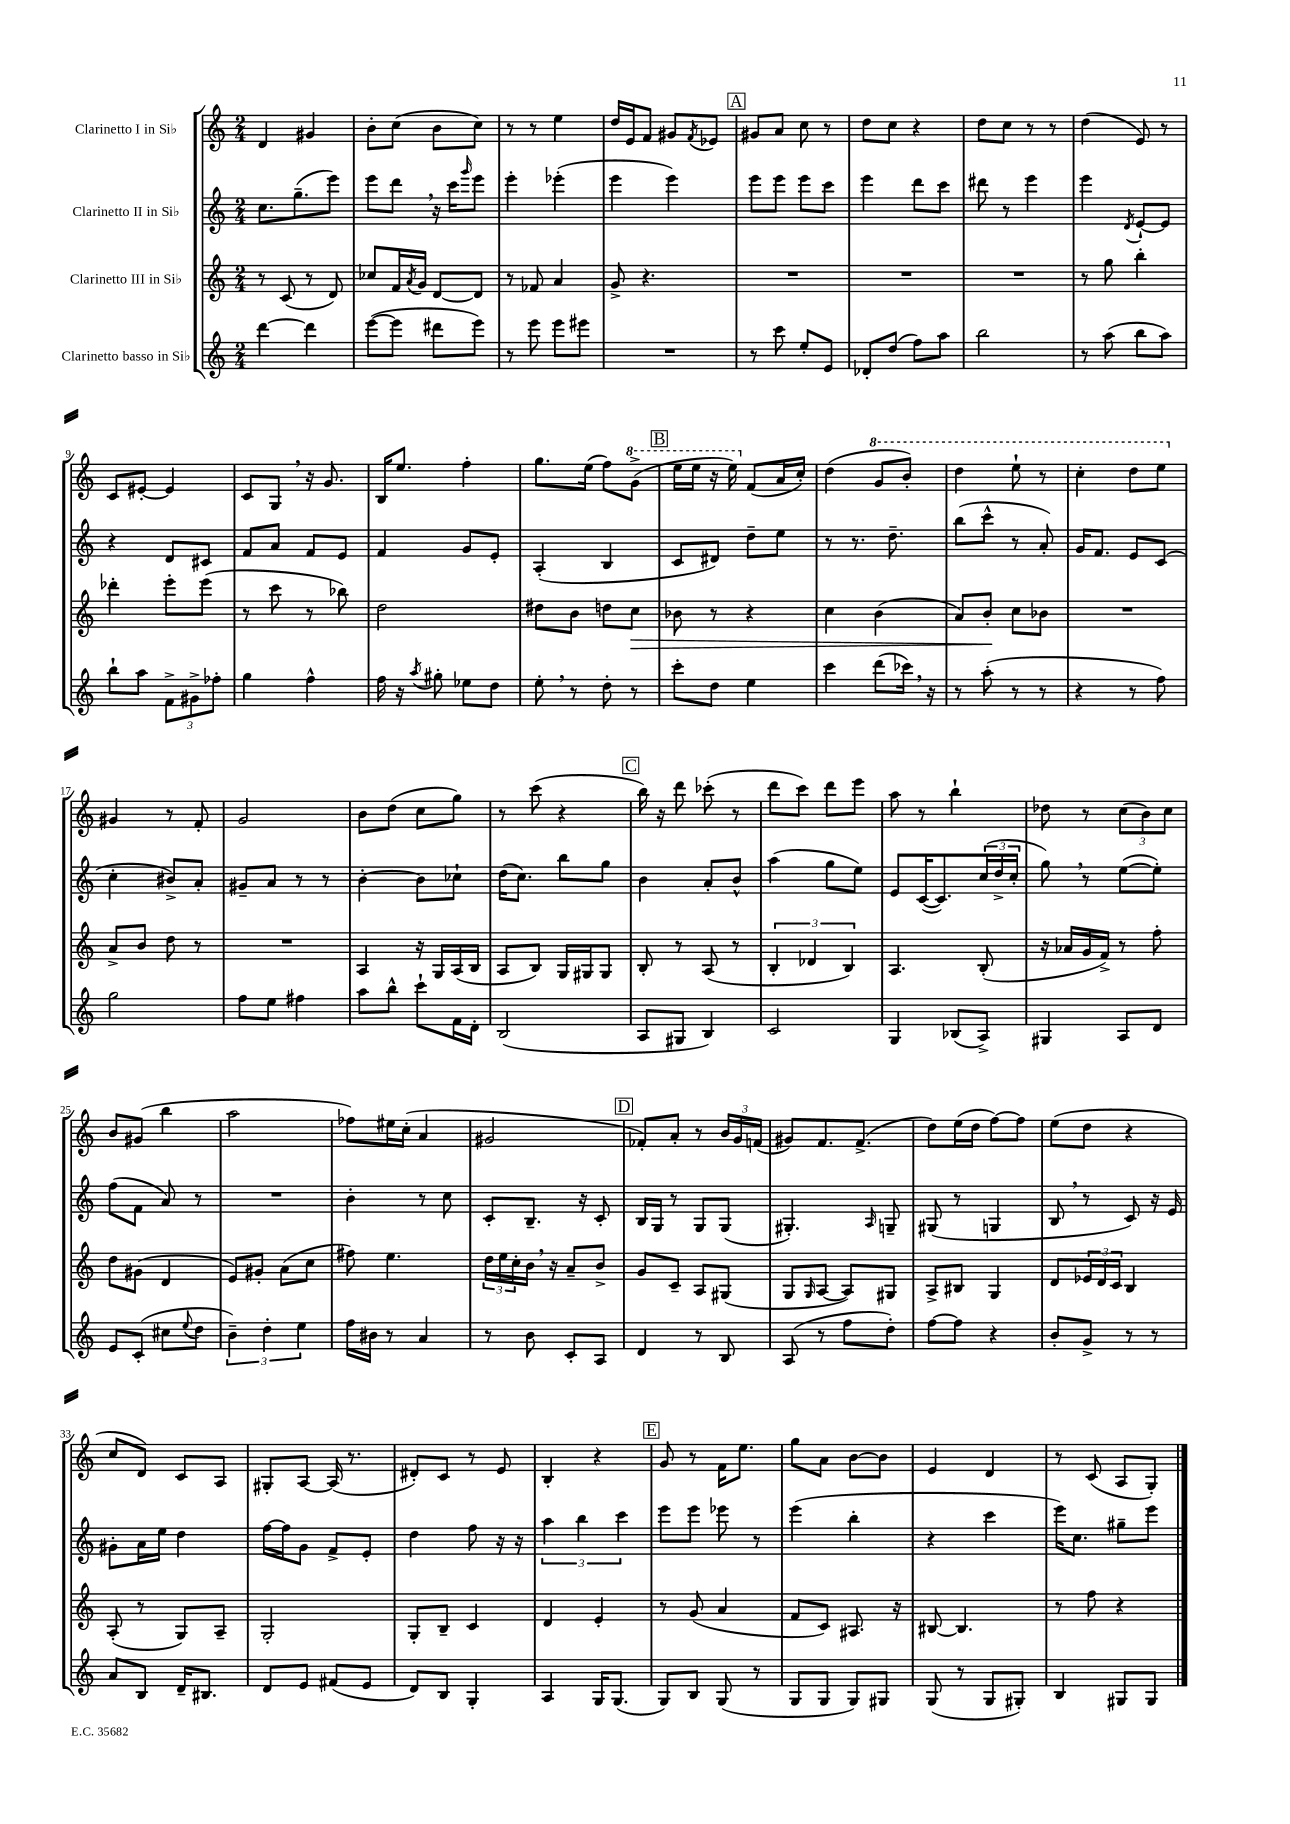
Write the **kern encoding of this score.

**kern	**kern	**kern	**kern
*staff4	*staff3	*staff2	*staff1
*clefG2	*clefG2	*clefG2	*clefG2
*k[]	*k[]	*k[]	*k[]
*M2/4	*M2/4	*M2/4	*M2/4
[4ddd	8r	8.cc	4d
.	(8c	.	.
.	.	(8.gg~	.
4ddd]	8r	.	4g#
.	8d)	8eee)	.
=	=	=	=
([8eee	8cc-	8eee	8b'
8eee]	16f	8ddd	(8cc
.	8qa	.	.
.	16g	.	.
8ddd#	[8d	16r	8b
.	.	16ccc	.
.	.	16qqggg	.
8eee)	8d]	8eee	8cc)
=	=	=	=
8r	8r	4eee'	8r
8eee	8f-	.	8r
8eee	4a	(4eee-'	4ee
8eee#	.	.	.
=	=	=	=
2r	8g^	4eee	16dd
.	.	.	16e
.	4.r	.	8f
.	.	4eee)	8g#
.	.	.	8qf
.	.	.	8e-
=	=	=	=
8r	2r	8eee	8g#
8ccc	.	8eee	8a
8ee'	.	8eee	8cc
8e	.	8ccc	8r
=	=	=	=
8d-'	2r	4eee	8dd
(8dd	.	.	8cc
8ff)	.	8ddd	4r
8aa	.	8ccc	.
=	=	=	=
2bb	2r	8ddd#	8dd
.	.	8r	8cc
.	.	4eee	8r
.	.	.	8r
=	=	=	=
8r	8r	4eee	(4dd
(8aa	8gg	.	.
.	.	8qd	.
8bb	4bb'	[8e`	8e)
8aa)	.	8e]	8r
=	=	=	=
8bb`	4ddd-'	4r	8c
8aa	.	.	[8e#'
12f^	8eee'	8d	4e#]
12g#^	.	.	.
.	(8eee	8c#	.
12ff-'	.	.	.
=	=	=	=
4gg	8r	8f	8c
.	8ccc	8a	8G
4ff^^	8r	8f	16r
.	.	.	8.g
.	8bb-)	8e	.
=	=	=	=
16ff	2dd	4f	16B
16r	.	.	8.ee
8qaa	.	.	.
8gg#'	.	.	.
8ee-	.	8g	4ff'
8dd	.	8e'	.
=	=	=	=
8ee'	8dd#	(4A'	8.gg
8r	8b	.	.
.	.	.	(16ee
8dd'	8dd	4B	8ff)
8r	8cc	.	(8gg^
=	=	=	=
8ccc'	8b-	8c	16eee
.	.	.	16eee
8dd	8r	8d#)	16r
.	.	.	16eee)
4ee	4r	8dd~	(8f
.	.	8ee	16a
.	.	.	16cc')
=	=	=	=
4ccc	4cc	8r	(4dd
.	.	8.r	.
(8ddd	(4b	.	8gg
.	.	8.dd~	.
16ccc-)	.	.	8bb')
16r	.	.	.
=	=	=	=
8r	8a)	(8bb	4ddd
(8aa'	8b'	8ccc^^	.
8r	8cc	8r	8eee`
8r	8b-	8a')	8r
=	=	=	=
4r	2r	16g	4ccc'
.	.	8.f	.
8r	.	8e	8ddd
8ff)	.	(8c	8eee
=	=	=	=
2gg	8a^	4cc'	4g#
.	8b	.	.
.	8dd	8b#^)	8r
.	8r	8a'	8f'
=	=	=	=
8ff	2r	8g#~	2g
8ee	.	8a	.
4ff#	.	8r	.
.	.	8r	.
=	=	=	=
8aa	4A	[4b'	8b
8bb^^	.	.	(8dd
8ccc`	16r	8b]	8cc
.	16G	.	.
16f	(16A	8cc-`	8gg)
16d'	16B	.	.
=	=	=	=
(2B	8A	(16dd	8r
.	.	8.cc)	.
.	8B)	.	(8ccc
.	16G	8bb	4r
.	16G#	.	.
.	8G#	8gg	.
=	=	=	=
8A	8B'	4b	16bb)
.	.	.	16r
8G#	8r	.	8ddd
4B)	(8A	8a'	(8ccc-'
.	8r	8b^^	8r
=	=	=	=
2c	6B'	(4aa	8ddd
.	.	.	8ccc)
.	6d-	.	.
.	.	8gg	8ddd
.	6B)	.	.
.	.	8ee)	8eee
=	=	=	=
4G	4.A	8e	8aa
.	.	([16c	8r
.	.	8.c])	.
(8B-	.	.	4bb`
8A^)	(8B'	(24cc	.
.	.	24dd^	.
.	.	24cc'	.
=	=	=	=
4G#	16r	8gg)	8dd-
.	16a-	.	.
.	16g	8r	8r
.	16f^)	.	.
8A	8r	([8ee	(12cc
.	.	.	12b)
8d	8ff'	8ee'])	.
.	.	.	12cc
=	=	=	=
8e	8dd	(8ff	8b
(8c'	(8g#	8f	(8g#
8cc#	4d	8a)	4bb
8qqee	.	.	.
8dd	.	8r	.
=	=	=	=
6b~)	8e)	2r	2aa
.	8g#'	.	.
6dd'	.	.	.
.	(8a	.	.
6ee	.	.	.
.	8cc	.	.
=	=	=	=
16ff	8ff#)	4b'	8ff-)
16b#	.	.	.
8r	4.ee	.	16ee#
.	.	.	(16cc'
4a	.	8r	4a
.	.	8cc	.
=	=	=	=
8r	24dd	8c'	2g#
.	24ee	.	.
.	24cc'	.	.
8b	16b	8.B~	.
.	16r	.	.
8c'	8a~	.	.
.	.	16r	.
8A	8b^	8c'	.
=	=	=	=
4d	8g	16B	8f-')
.	.	16G	.
.	8c~	8r	8a'
8r	8A	8G	8r
8B	(8G#	(8G	24b
.	.	.	24g
.	.	.	(24f
=	=	=	=
(8A	8G	4.G#')	8g#)
.	16qqG	.	.
8r	[8A	.	8.f
8ff	8A])	.	.
.	.	.	(8.f^
.	.	16qqA	.
8dd')	8G#	8G~	.
=	=	=	=
[8ff	8A^	(8G#	8dd)
8ff]	8B#	8r	(16ee
.	.	.	16dd
4r	4G	4G	[8ff)
.	.	.	8ff]
=	=	=	=
8b'	8d	8B	(8ee
8g^	24e-	8r	8dd
.	24d	.	.
.	24c	.	.
8r	4B	8c)	4r
8r	.	16r	.
.	.	16e	.
=	=	=	=
8a	(8A'	8g#'	8cc
8B	8r	16a	8d)
.	.	16ee	.
16d~	8G)	4dd	8c
8.B#	.	.	.
.	8A~	.	8A
=	=	=	=
8d	2G'	[16ff	8G#'
.	.	16ff]	.
8e	.	8g	[8A
(8f#	.	8f^	(16A]
.	.	.	8.r
8e	.	8e'	.
=	=	=	=
8d)	8G'	4dd	8d#')
8B	8B~	.	8c
4G'	4c	8ff	8r
.	.	16r	8e
.	.	16r	.
=	=	=	=
4A	4d	6aa	4B'
.	.	6bb	.
16G	4e'	.	4r
(8.G	.	.	.
.	.	6ccc	.
=	=	=	=
8G)	8r	8eee	8g
8B	(8g	8eee	8r
(8G	4a	8eee-	16f
.	.	.	8.ee
8r	.	8r	.
=	=	=	=
8G	8f	(4eee	8gg
8G	8c)	.	8a
8G)	8.A#	4bb'	[8b
8G#	.	.	8b]
.	16r	.	.
=	=	=	=
(8G	[8B#	4r	4e
8r	4.B#]	.	.
8G	.	4ccc	4d
8G#')	.	.	.
=	=	=	=
4B	8r	16eee)	8r
.	.	8.cc	.
.	8ff	.	(8c
8G#	4r	8gg#~	8A
8G#	.	8eee	8G')
==	==	==	==
*-	*-	*-	*-
